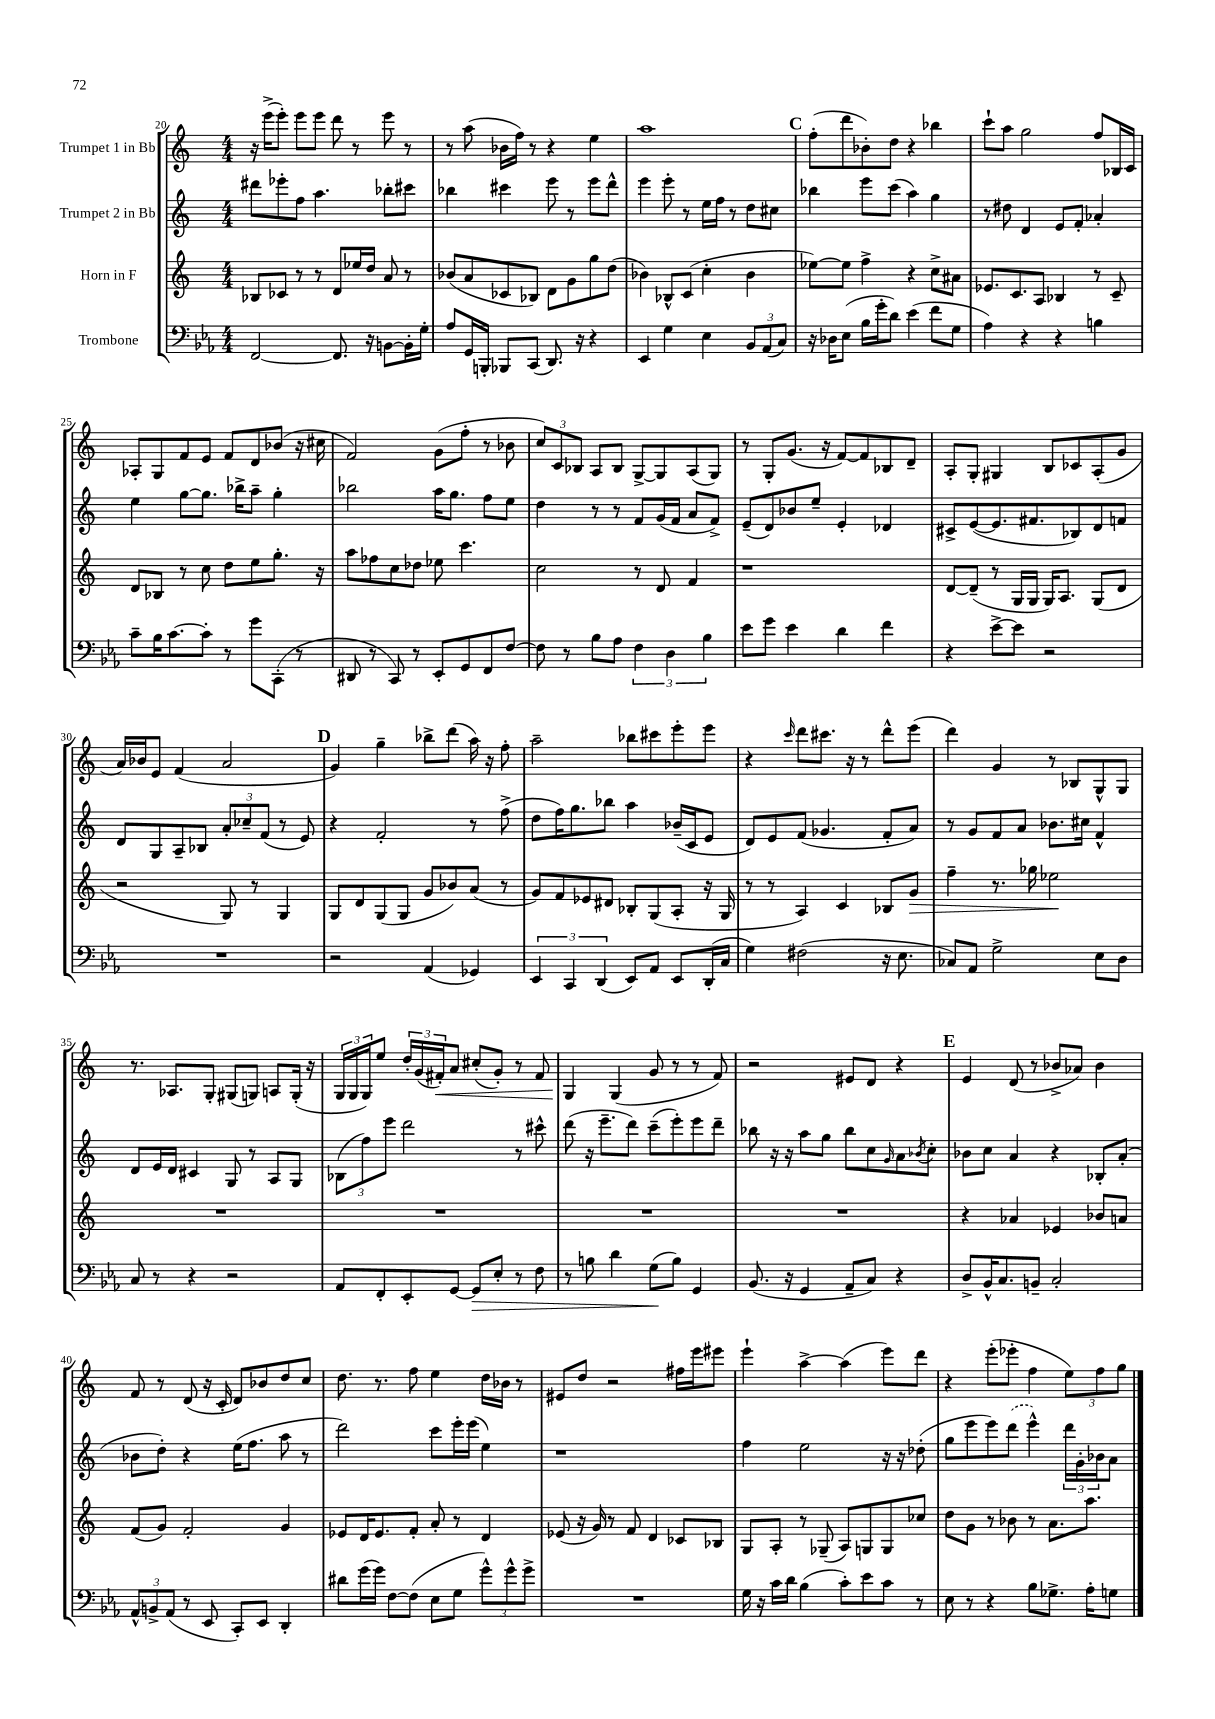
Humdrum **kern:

**kern	**kern	**kern	**kern
*staff4	*staff3	*staff2	*staff1
*clefF4	*clefG2	*clefG2	*clefG2
*k[b-e-a-]	*k[]	*k[]	*k[]
*M4/4	*M4/4	*M4/4	*M4/4
[2FF/	8B-/L	8ddd#\L	16r
.	.	.	(16eee^\LK
.	8c-/J	8eee-'\	8eee'\J)
.	8r	8ff\J	8eee\L
.	8r	4.aa\	8eee\J
8.FF/]	8d/L	.	8ddd\
.	16ee-/L	.	8r
16r	16dd/JJ	.	.
[8BB\L	8a/	8bb-'\L	8eee\
16BB'\]L	8r	8ccc#\J	8r
16G'\JJ	.	.	.
=	=	=	=
8A-/L	(8b-/L	4bb-\	8r
16GG/L	8a/	.	(8aa\
16BBB'/JJ	.	.	.
8BBB-/L	8c-/	4ccc#\	16b-\LL
.	.	.	16ff\JJ)
(8CC/J	8B-/J)	.	8r
8.DD/)	8d\L	8eee\	4r
.	8g\	8r	.
16r	.	.	.
4r	8gg\	8eee\L	4ee\
.	(8dd\J	8ddd^^\J	.
=	=	=	=
4EE-/	4b-\)	4eee\	1aa
4G\	8B-^^/L	8eee'\	.
.	(8c/J	8r	.
4E-\	4cc'\	16ee\LL	.
.	.	16ff\JJ	.
.	.	8r	.
12BB-/L	4b-\	8dd\L	.
(12AA-/	.	.	.
.	.	8cc#\J	.
12C/J)	.	.	.
=	=	=	=
16r	[8ee-\L)	4bb-\	(8ff'\L
16D-\LK	.	.	.
(8E-\J	8ee-\]J	.	8ddd\
16B-\LL	4ff^\	8eee\L	8b-'\)
16g'\J	.	.	.
8d\J)	.	(8ccc\J	8dd\J
(4e-\	4r	4aa\)	4r
8f\L	8cc^\L	4gg\	4bb-\
8G\J	8a#\J	.	.
=	=	=	=
4A-\)	8.e-/L	8r	8ccc`\L
.	.	8dd#\	8aa\J
.	8.c/	.	.
4r	.	4d/	2gg\
.	8A/J	.	.
4r	4B-/	8e/L	.
.	.	8f'/J	.
4B\	8r	4a-'/	8ff/L
.	8c~/	.	16B-/L
.	.	.	16c/JJ
=	=	=	=
8c~\L	8d/L	4ee\	8A-'/L
16B-\K	8B-/J	.	8G/
[8.c\	.	.	.
.	8r	[8gg\L	8f/
8c'\]J	8cc\	8.gg\]J	8e/J
8r	8dd\L	.	8f/L
.	.	16bb-^\LK	.
8g\L	8ee\	8aa~\J	8d/
(8CC'\J	8.gg'\J	4gg'\	(8b-/J
8r	.	.	16r
.	16r	.	16cc#\
=	=	=	=
8DD#/	8aa\L	2bb-\	2f/)
8r	8ff-\	.	.
8CC/)	8cc\	.	.
8r	8dd-\J	.	.
8EE-'/L	8ee-\	16aa\LK	(8g\L
.	.	8.gg\J	.
8GG/	4.ccc\	.	8ff'\J
8FF/	.	8ff\L	8r
[8F/J	.	8ee\J	8b-\
=	=	=	=
8F\]	2cc\	4dd\	12cc/L)
.	.	.	12c/
8r	.	.	.
.	.	.	12B-/J
8B-\L	.	8r	8A/L
8A-\J	.	8r	8B-/J
6F\	8r	8f/L	[8G^/L
.	8d/	(16g/L	8G/]
6D\	.	.	.
.	.	16f/JJ	.
.	4f/	8a/L	(8A/
6B-\	.	.	.
.	.	8f^/J)	8G/J)
=	=	=	=
8e-\L	1r	(8e~/L	8r
8g\J	.	8d/)	8G'/L
4e-\	.	8b-/	(8.g/J
.	.	8ee~/J	.
.	.	.	16r
4d\	.	4e'/	[8f/L)
.	.	.	8f/]
4f\	.	4d-/	8B-/
.	.	.	8d~/J
=	=	=	=
4r	[8d/L	8c#^/L	8A'/L
.	(8d~/]J	([8e/	8G'/J
[8e-^\L	8r	8.e/]	4G#/
8e-\]J	16G/LL	.	.
.	16G/JJ	8.f#/	.
2r	16G/LK)	.	8B/L
.	8.A/J	.	.
.	.	8B-/)	8c-/
.	(8G/L	8d/	(8A'/
.	8d/J	8f/J	8g/J
=	=	=	=
1r	2r	8d/L	16a/LL)
.	.	.	16b-/J
.	.	8G/	8e/J
.	.	8A~/	(4f/
.	.	8B-/J	.
.	8G/)	12a'/L	2a/
.	.	12cc-~/	.
.	8r	.	.
.	.	(12f/J	.
.	4G/	8r	.
.	.	8e/)	.
=	=	=	=
2r	8G/L	4r	4g/)
.	8d/	.	.
.	(8G/	2f'/	4gg~\
.	8G/J	.	.
(4AA-/	8g/L	.	8bb-^\L
.	8b-/)	.	(8ddd\J
4GG-/)	(8a/J	8r	16aa\)
.	.	.	16r
.	8r	(8ff^\	8ff'\
=	=	=	=
6EE-/	8g/L)	8dd\L	2aa~\
.	8f/	16ff\K)	.
6CC/	.	.	.
.	.	8.gg\	.
.	8e-/	.	.
(6DD/	.	.	.
.	8d#/J	8bb-\J	.
8EE-/L)	8B-'/L	4aa\	8bb-\L
8AA-/J	(8G/	.	8ccc#\
8EE-/L	8A'/J	(16b-~/LL	8eee'\
.	.	16c/J	.
(16DD'/L	16r	8e/J	8eee\J
16C/JJ	16G/	.	.
=	=	=	=
4G\)	8r	8d/L)	4r
.	8r	8e/	.
.	.	.	16qqccc/
(2F#\	4A/)	(8f/J	8ddd\L
.	.	4.g-/	8.ccc#\J
.	4c/	.	.
.	.	.	16r
.	.	.	8r
16r	8B-/L	8f'/L	8ddd^^\L
8.E-\	.	.	.
.	8g/J	8a/J)	(8eee\J
=	=	=	=
8C-/L)	4ff~\	8r	4ddd\)
8AA-/J	.	8g/L	.
2G^\	8.r	8f/	4g/
.	.	8a/J	.
.	16gg-\	.	.
.	2ee-\	8.b-\L	8r
.	.	.	8B-/L
.	.	16cc#\Jk	.
8E-\L	.	4f^^/	8G^^/
8D\J	.	.	8G/J
=	=	=	=
8C/	1r	8d/L	8.r
8r	.	16e/L	.
.	.	16d/JJ	8.A-/L
4r	.	4c#/	.
.	.	.	8G'/J
2r	.	8G/	(8G#/L
.	.	8r	8G/J)
.	.	8A/L	8A/L
.	.	8G/J	(16G'/Jk
.	.	.	16r
=	=	=	=
8AA-/L	1r	(12B-\L	24G/LL
.	.	.	24G/
.	.	12ff\)	24G/J)
8FF'/	.	.	8ee/J
.	.	12eee\J	.
8EE-'/	.	2ddd\	24dd'/LL
.	.	.	(24g/
.	.	.	24f#'/J)
[8GG/J	.	.	8a/J
8GG/]L	.	.	(8cc#'/L
8E-'/J	.	.	8g'/J)
8r	.	8r	8r
8F\	.	8ccc#^^\	8f#/
=	=	=	=
8r	1r	(8ddd\	4G/
8B\	.	16r	.
.	.	8.eee~\L	.
4d\	.	.	(4G/
.	.	8ddd\J)	.
(8G\L	.	(8ccc~\L	8g/
8B\J)	.	8eee'\)	8r
4GG/	.	8eee\	8r
.	.	8ddd~\J	8f/)
=	=	=	=
(8.BB-/	1r	8bb-\	2r
.	.	16r	.
16r	.	16r	.
4GG/	.	8aa\L	.
.	.	8gg\J	.
8AA-~/L	.	8bb-\L	8e#/L
8C/J)	.	8cc\	8d/J
.	.	16qqg/	.
4r	.	8a\	4r
.	.	8qb-/	.
.	.	8cc'\J	.
=	=	=	=
8D^/L	4r	8b-\L	4e/
16BB-^^/K	.	8cc\J	.
8.C/	.	.	.
.	4a-/	4a/	(8d/
8BB~/J	.	.	8r
2C'/	4e-/	4r	8b-^/L
.	.	.	8a-/J)
.	8b-/L	8B-'/L	4b-\
.	8a/J	(8a'/J	.
=	=	=	=
12AA-^^/L	(8f/L	8b-\L	8f/
12BB^/	.	.	.
.	8g/J)	8dd'\J)	8r
(12AA-/J	.	.	.
8r	2f'/	4r	(8d/
8EE-/	.	.	16r
.	.	.	16c'/
8CC'/L)	.	(16ee\LK	8d/L)
.	.	8.ff\J	.
8EE-/J	.	.	8b-/
4DD'/	4g/	8aa\	8dd/
.	.	8r	8cc/J
=	=	=	=
8d#\L	8e-/L	2ddd\)	8.dd\
(16g\L	16d/K	.	.
16g\JJ)	8.e-/	.	8.r
[8F\L	.	.	.
(8F\]J	8f'/J	.	8ff\
8E-\L	8a'/	8ccc\L	4ee\
8G\J	8r	16eee'\L	.
.	.	(16eee\JJ	.
12g^^\L)	4d/	4ee\)	16dd\LL
.	.	.	16b-\JJ
12g^^\	.	.	.
.	.	.	8r
12g^\J	.	.	.
=	=	=	=
1r	(8e-/	1r	8e#/L
.	16r	.	8dd/J
.	16g/)	.	.
.	8r	.	2r
.	8f/	.	.
.	4d/	.	.
.	8c-/L	.	16ff#\LL
.	.	.	16eee\J
.	8B-/J	.	8eee#\J
=	=	=	=
16G\	8G/L	4ff\	4eee`\
16r	.	.	.
16c\LL	8A'/J	.	.
16d\JJ	.	.	.
(4B-\	8r	2ee\	[4aa^\
.	(8G-~/	.	.
8c'\L)	8A/L)	.	(4aa\]
8e-\	8G/	.	.
8c\J	8G/	16r	8eee\L)
.	.	16r	.
8r	8cc-/J	(8dd-'\	8ddd\J
=	=	=	=
8E-\	8dd\L	8gg\L	4r
8r	8g\J	8eee\	.
4r	8r	8eee\)	(8eee'\L
.	8b-\	(8ddd\J	8eee-'\J
8B-\L	8r	4eee^^\)	4ff\
8.G-^\J	8.a\L	.	.
.	.	24ddd\LL	12ee\L)
.	.	24g'\	.
16A-'\LK	8.aa\J	.	.
.	.	24b-\J	12ff\
8G\J	.	8a\J	.
.	.	.	12gg\J
==	==	==	==
*-	*-	*-	*-
